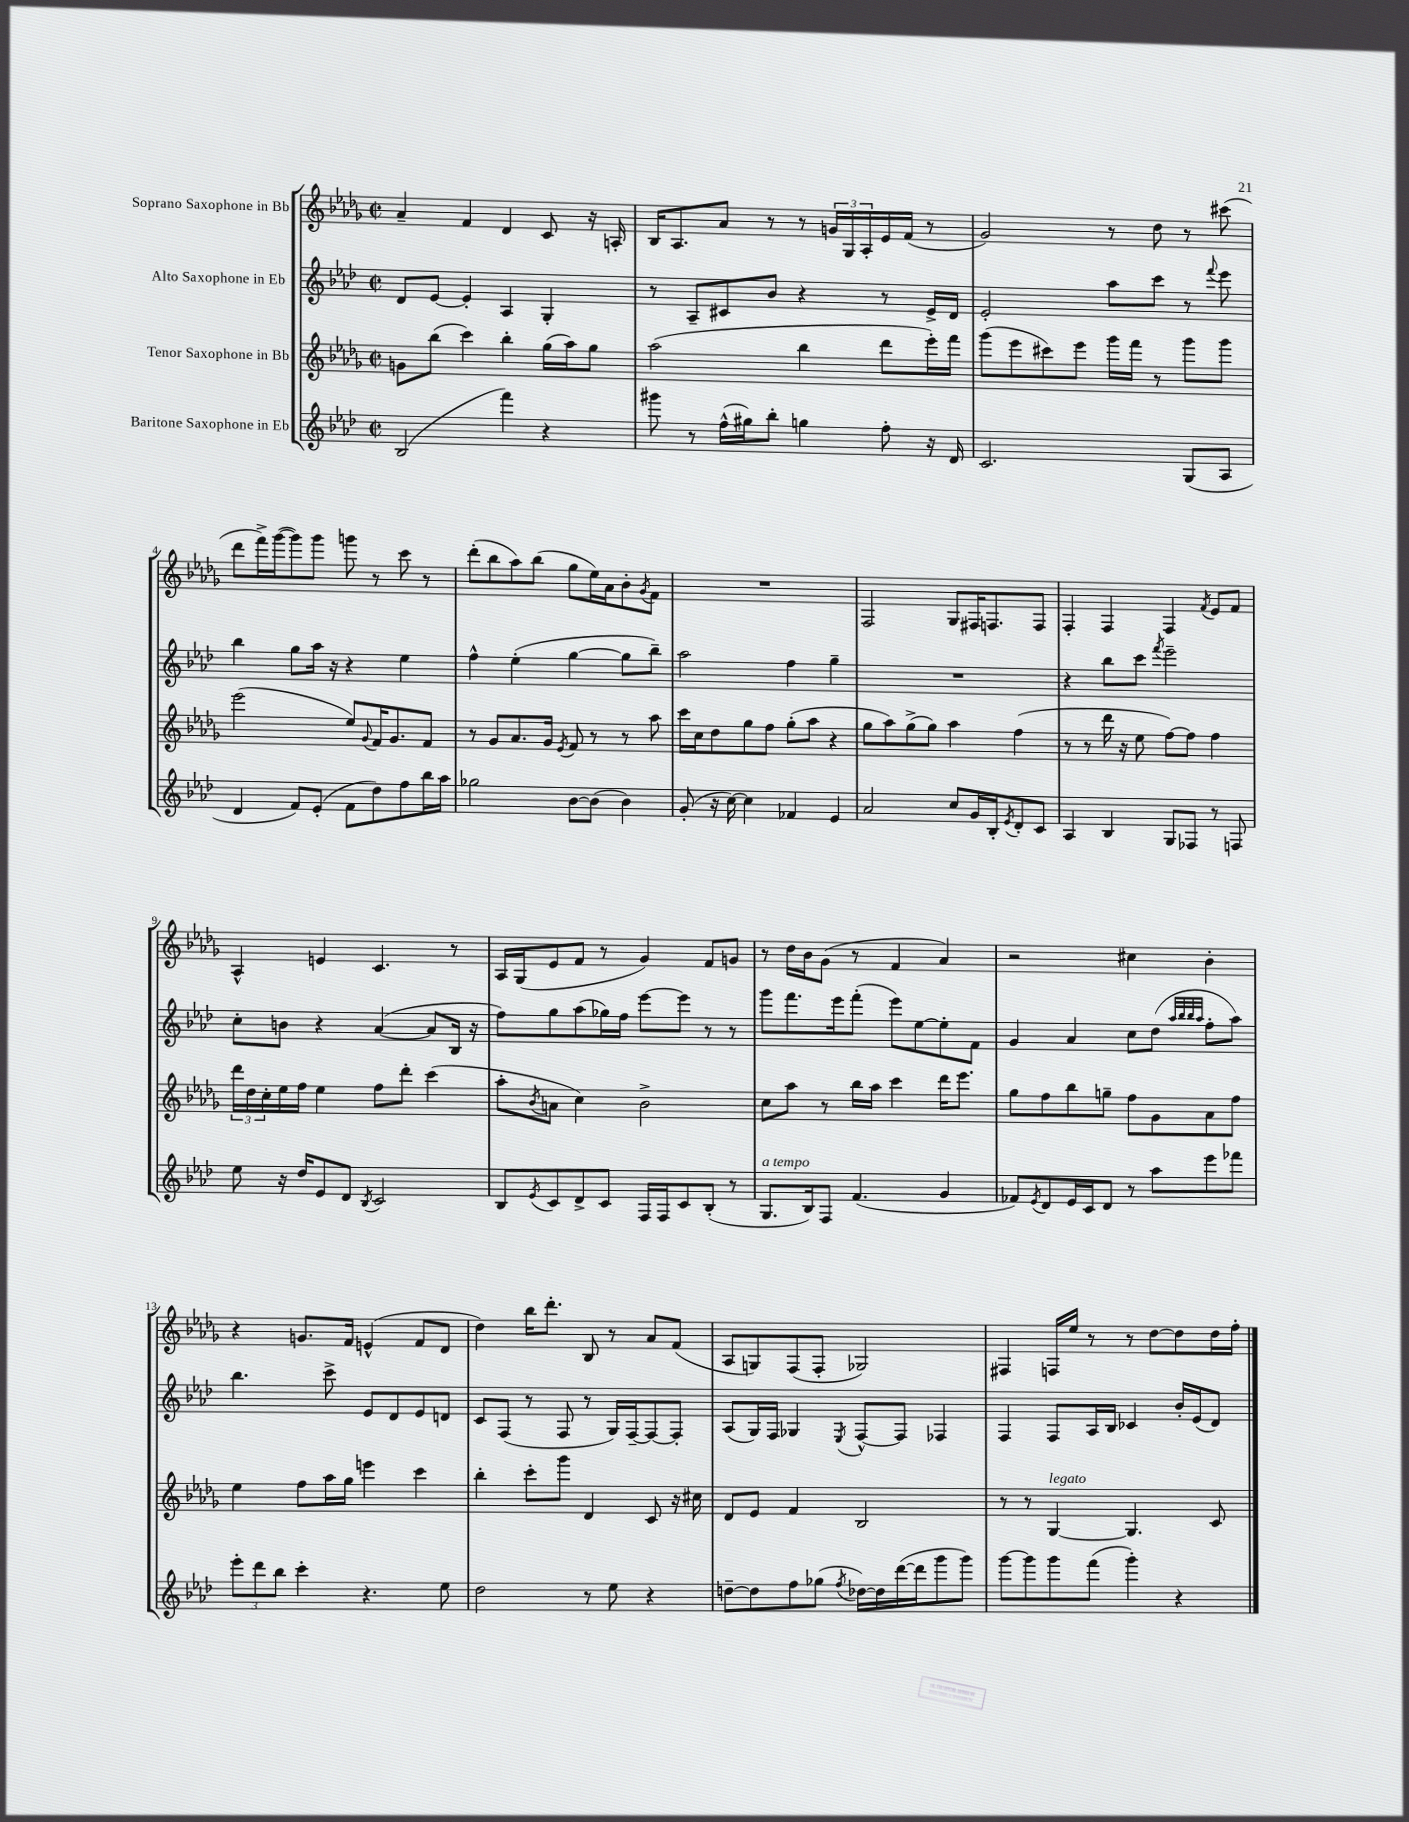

**kern	**kern	**kern	**kern
*part4	*part3	*part2	*part1
*staff4	*staff3	*staff2	*staff1
*I"Baritone Saxophone in Eb	*I"Tenor Saxophone in Bb	*I"Alto Saxophone in Eb	*I"Soprano Saxophone in Bb
*clefG2	*clefG2	*clefG2	*clefG2
*k[b-e-a-d-]	*k[b-e-a-d-g-]	*k[b-e-a-d-]	*k[b-e-a-d-g-]
*M2/2	*M2/2	*M2/2	*M2/2
*met(c|)	*met(c|)	*met(c|)	*met(c|)
=1	=1	=1	=1
(2B-/	8gn\L	8d-/L	4a-~/
.	(8bb-\J	[8e-/J	.
.	4ccc\)	4e-'/]	4f/
4fff\)	4bb-'\	4A-/	4d-/
4r	(16gg-\LL	4G'/	8c/
.	16aa-\J)	.	.
.	8gg-\J	.	16r
.	.	.	16An'/
=2	=2	=2	=2
8ggg#X\	(2aa-\	8r	16B-/KL
.	.	.	8.A-/
8r	.	8A-~/L	.
(16ff^^\LL	.	8c#X/	8a-/J
16gg#X\J)	.	.	.
8bb-'\J	.	8b-/J	8r
4ggn\	4bb-\	4r	8r
.	.	.	24gn/LL
.	.	.	24G-/
.	.	.	24A-'/
8ff'\	8ddd-\L	8r	16e-/
.	.	.	(16f/JJ
16r	16eee-'\L)	16e-^/LL	8r
16d-/	16fff\JJ	16d-/JJ	.
=3	=3	=3	=3
2.c/	(8ggg-\L	2e-'/	2g-/)
.	8eee-\	.	.
.	8ccc#X\)	.	.
.	8eee-\J	.	.
.	16ggg-\LL	8aa-\L	8r
.	16fff\JJ	.	.
.	8r	8ccc\J	8dd-\
(8G/L	8ggg-\L	8r	8r
.	.	8qqfff/	.
8A-/J	8ggg-\J	8eee-\	(8ccc#X\
!!LO:LB:g=z
=4	=4	=4	=4
4d-/	(2eee-\	4bb-\	8ddd-\L
.	.	.	16fff^\L)
.	.	.	([16ggg-\J
8f/L)	.	8gg\L	8ggg-\])
(8e-'/J	.	16aa-\Jk	8ggg-\J
.	.	16r	.
8f\L	8ee-/L)	4r	8gggn\
.	8qqg-/	.	.
8dd-\)	16f/K	.	8r
.	8.g-/	.	.
8ff\	.	4ee-\	8ccc\
16bb-\L	8f/J	.	8r
16aa-\JJ	.	.	.
=5	=5	=5	=5
2gg-X\	8r	4ff^^\	(8ddd-'\L
.	8g-/L	.	8bb-\
.	8.a-/	(4ee-'\	8aa-\)
.	.	.	(8bb-\J
.	16g-/Jk	.	.
.	8qe-/	.	.
[8b-\L	8f/	[4gg\	8gg-\L
(8b-\J]	8r	.	16ee-\L)
.	.	.	16a-\J
4b-\)	8r	8gg\L]	8b-'\
.	.	.	8qg-/
.	8aa-\	8bb-~\J)	8f\J
=6	=6	=6	=6
(8g'/	16ccc\LL	2aa-\	1r
.	16cc\J	.	.
16r	8dd-\	.	.
[16cc\)	.	.	.
4cc\]	8gg-\	.	.
.	8ff\J	.	.
4f-X/	(8gg-'\L	4ff\	.
.	8aa-\J	.	.
4e-/	4r	4gg~\	.
=7	=7	=7	=7
2a-/	8gg-\L	1r	2F/
.	8aa-\)	.	.
.	(8gg-^\	.	.
.	8gg-\J)	.	.
8cc/L	4aa-\	.	8G-/L
16g/L	.	.	16F#X/K
16B-'/J	.	.	8.Fn/
8qe-/	.	.	.
8d-'/	(4ff\	.	.
8c/J	.	.	8F/J
=8	=8	=8	=8
4A-/	8r	4r	4F'/
.	8r	.	.
4B-/	16ddd-\	8bb-\L	4F/
.	16r	.	.
.	8ee-\	8ccc\J	.
.	.	8qfff/	.
8G/L	[8ff\L)	2eee-~\	4F/
8F-X/J	8ff\J]	.	.
.	.	.	8qf/
8r	4ff\	.	8e-/L
8Fn/	.	.	8f/J
!!LO:LB:g=z
=9	=9	=9	=9
8ee-\	24ddd-\LL	8cc'\L	4A-^^/
.	24dd-\	.	.
.	24cc'\	.	.
16r	16ee-\	8bn\J	.
16dd-/KL	16ff\JJ	.	.
8e-/	4ee-\	4r	4en/
8d-/J	.	.	.
8qB-/	.	.	.
2c/	8ff\L	([4a-/	4.c/
.	8ddd-'\J	.	.
.	(4ccc\	8a-/L]	.
.	.	16B-/Jk	8r
.	.	16r	.
=10	=10	=10	=10
8B-/L	8aa-'\L	8ff\L)	16A-/LL
.	.	.	(16G-/J
8qe-/	8qb-/	.	.
8c/	8an\J	8gg\	8e-/
8d-^/	4cc\)	(8aa-\	8f/J
8c/J	.	16gg-X\L)	8r
.	.	16ff\JJ	.
16F/LL	2b-^\	[8eee-\L	4g-/)
16F/J	.	.	.
8c/	.	8eee-\J]	.
(8B-'/J	.	8r	8f/L
8r	.	8r	8gn/J
=11	=11	=11	=11
!LO:TX:a:i:t=a tempo	!	!	!
8.G/L	8cc\L	8ggg\L	8r
.	8aa-\J	8.fff\	16dd-\LL
16B-/k)	.	.	16b-\J
8F/J	8r	.	(8g-\J
.	.	16eee-\k	.
(4.f/	16bb-\LL	(8fff'\J	8r
.	16aa-\JJ	.	.
.	4ccc\	8eee-\L)	4f/
.	.	[8ee-\	.
4g/	16ddd-\KL	8ee-'\]	4a-/)
.	8.eee-\J	.	.
.	.	8f\J	.
=12	=12	=12	=12
8f-X/L)	8gg-\L	4g/	2r
8qe-/	.	.	.
8d-/	8ff\	.	.
16e-/L	8bb-\	4a-/	.
16c/J	.	.	.
8d-/J	8ggn~\J	.	.
8r	8ff\L	8cc\L	4cc#X\
8aa-\L	8g-\	(8dd-\J	.
.	.	32qqaa-/LLL	.
.	.	32qqbb-/	.
.	.	32qqbb-/	.
.	.	32qqaa-/JJJ	.
8eee-\	8a-\	8ff'\L	4b-'\
8fff-X\J	8ff\J	8aa-\J)	.
!!LO:LB:g=z
=13	=13	=13	=13
12eee-'\L	4ee-\	4.bb-\	4r
12ddd-\	.	.	.
12bb-\J	.	.	.
4ccc'\	8ff\L	.	8.gn/L
.	16aa-\L	8ccc^\	.
.	16gg-\JJ	.	16f/Jk
4.r	4eeen\	8e-/L	(4en^^/
.	.	8d-/	.
.	4ccc\	8e-/	8f/L
8ee-\	.	8dn/J	8d-/J
=14	=14	=14	=14
2dd-\	4bb-'\	8c/L	4dd-\)
.	.	(8F/J	.
.	8ccc'\L	8r	16bb-\KL
.	.	.	8.ddd-'\J
.	8ggg-\J	8F/	.
8r	4d-/	8r	8B-/
8ee-\	.	16G/LL)	8r
.	.	[16F~/J	.
4r	8c/	8F/_	8a-/L
.	16r	8F'/J]	(8f/J
.	16cc#X\	.	.
=15	=15	=15	=15
[8ddn~\L	8d-/L	(8A-/L	8A-/L
8dd\]	8e-/J	16G/L)	8Gn/)
.	.	16F/JJ	.
8ff\	4f/	4G-X/	(8F/
(8gg-X\J	.	.	8F'/J
8qff/	.	8qE-/	.
[16dd-X\LL)	2B-/	[8F^^/L	2G-X/)
16dd-\]	.	.	.
([16ddd-\	.	8F/J]	.
16ddd-\J]	.	.	.
8ggg\	.	4F-X/	.
8ggg\J)	.	.	.
=16	=16	=16	=16
[8ggg\L	8r	4F/	4F#X/
8ggg\]	8r	.	.
!	!LO:TX:a:i:t=legato	!	!
8ggg\	[4G-/	8F/L	16Fn/LL
.	.	.	16ee-/JJ
(8fff\J	.	16A-/L	8r
.	.	16B-/JJ	.
4ggg'\)	4.G-/]	4c-X/	8r
.	.	.	[8dd-\L
4r	.	16b-'/LL	8dd-\]
.	.	(16e-/J	.
.	8c/	8d-/J)	16dd-\L
.	.	.	16ff'\JJ
==	==	==	==
*-	*-	*-	*-
